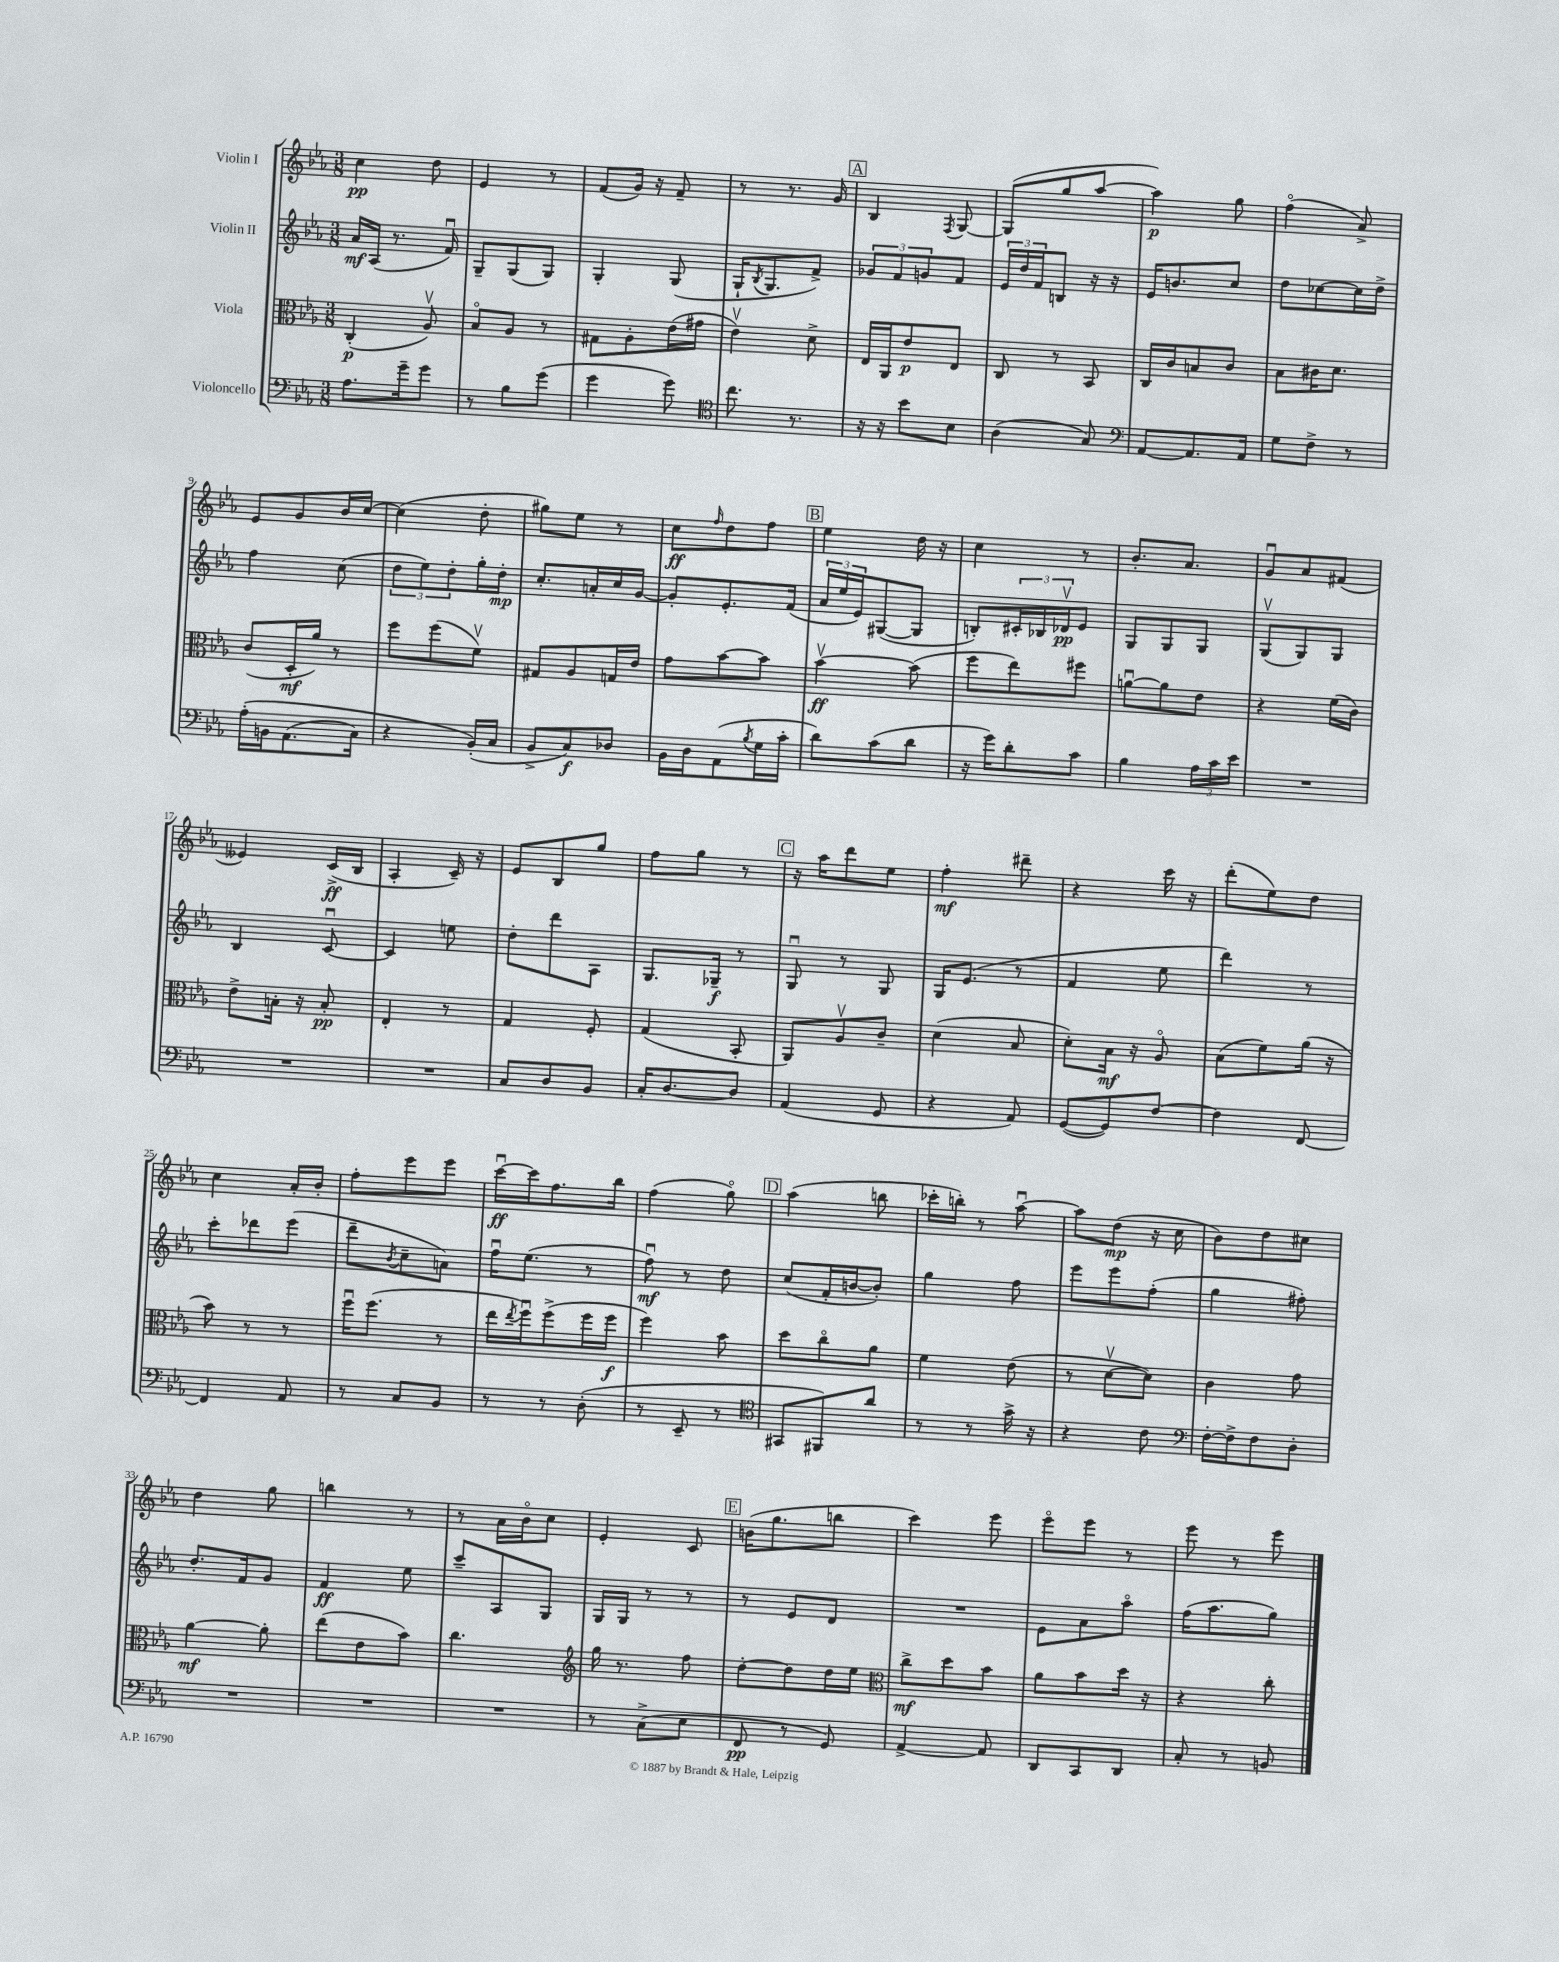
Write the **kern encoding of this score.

**kern	**kern	**kern	**kern
*staff4	*staff3	*staff2	*staff1
*clefF4	*clefC3	*clefG2	*clefG2
*k[b-e-a-]	*k[b-e-a-]	*k[b-e-a-]	*k[b-e-a-]
*M3/8	*M3/8	*M3/8	*M3/8
8.A-\L	(4C'/	16a-/LL	4cc\
.	.	(16A-/JJ	.
.	.	8.r	.
16g~\k	.	.	.
8g\J	8A-v/)	.	8dd\
.	.	16fu/)	.
=	=	=	=
8r	8B-o/L	8G~/L	4e-/
8B-\L	8A-/J	(8G/	.
(8g\J	8r	8G/J)	8r
=	=	=	=
4g\	8G#\L	4G'/	(8f/L
.	8A-'\	.	16g/Jk)
.	.	.	16r
8g\)	(16e-\L	(8G/	8f~/
.	16g#\JJ	.	.
=	=	=	=
*clefC4	*	*	*
8.cc\	4e-v\)	16G`/LK	8r
.	.	8qB-/	.
.	.	8.G/	.
.	.	.	8.r
8.r	.	.	.
.	8d^\	8f^/J)	.
.	.	.	16g/
=	=	=	=
16r	16E-/LL	12g-/L	4B-/
16r	16AA-/J	.	.
.	.	12f/	.
8b-\L	8e-/	.	.
.	.	12g/	.
.	.	.	8qF/
8B-\J	8E-/J	8f/J	[8G/
=	=	=	=
(4A-\	8C/	24e-/LL	(8G/]L
.	.	24dd/	.
.	.	24f/J	.
.	8r	8B/J	8gg/
8G/)	8BB-/	16r	[8aa-/J
.	.	16r	.
=	=	=	=
*clefF4	*	*	*
[8AA-/L	16C/LL	16e-/LK	4aa-\])
.	16c/J	8.b/	.
8.AA-/]	8B/	.	.
.	8c/J	8cc/J	8gg\
16AA-/Jk	.	.	.
=	=	=	=
8G\L	8B-\L	8dd\L	(4ffo\
8F^\J	16c#\K	[8cc-\	.
.	8.d\J	.	.
8r	.	16cc-\]L	8a-^/)
.	.	16dd^\JJ	.
=	=	=	=
&(16A-'\LL	(8c/L	4ff\	8e-/L
16BB\J	.	.	.
(8.AA-\	16D'/L	.	8g/
.	16a-/JJ)	.	.
.	8r	(8cc\	16b-/L
16C\Jk)	.	.	[16cc/JJ
=	=	=	=
4r	8ff\L	12dd\L	(4cc\]
.	.	12ee-\)	.
.	(8ff\	.	.
.	.	12dd'\	.
(16BB-'/LL&)	8fv\J)	16gg'\L	8dd'\
16C/JJ	.	16dd'\JJ	.
=	=	=	=
8BB-^/L	8G#/L	8.cc'/L	8gg#\L)
8C/)	8A-/	.	8ee-\J
.	.	16a'/L	.
8D-/J	16G/L	16cc/	8r
.	16e-/JJ	[16g/JJ	.
=	=	=	=
16BB-\LL	8g\L	8g'/]L	8cc\L
16D\J	.	.	.
.	.	.	16qqff/
(8AA-\	[8b-\	8.e-'/	8dd\
8qB-/	.	.	.
16G\L	8b-\]J	.	8ff\J
16c'\JJ	.	(16f/Jk	.
=	=	=	=
8d\L)	[4b-v\	24a-/LL	4ee-\
.	.	24ee-/	.
.	.	24e-/J)	.
(8c\	.	([8G#/	.
8d\J	(8b-\]	8G#/]J	16dd\
.	.	.	16r
=	=	=	=
16r	8ff\L	8B'/L)	4cc\
16g\LK)	.	.	.
8d'\	8ee-\)	24c#'/L	.
.	.	24B-/	.
.	.	24d-v/J	.
8c\J	8ff#\J	8e-/J	8r
=	=	=	=
4B-\	[8au\L	8G/L	8.b-'/L
.	8a\]	8G/	.
.	.	.	8.a-/J
24A-\LL	8e-\J	8G/J	.
24c\	.	.	.
24e-\JJ	.	.	.
=	=	=	=
4.r	4r	(8Gv/L	8gu/L
.	.	8G/)	8a-/
.	(16f\LL	8G/J	(8f#/J
.	16c\JJ)	.	.
=	=	=	=
4.r	8e-^\L	4B-/	4e--/)
.	16B'\Jk	.	.
.	16r	.	.
.	8B'/	[8cu/	(16c^/LL
.	.	.	16B-/JJ
=	=	=	=
4.r	4E-'/	4c/]	4A-'/
.	8r	8ee\	16c~/)
.	.	.	16r
=	=	=	=
8C/L	4G/	8dd'\L	8e-/L
8D/	.	8ddd\	8B-/
8BB-/J	8F'/	8A-\J	8gg/J
=	=	=	=
16C'/LK	(4G/	8.G/L	8ff\L
[8.D/	.	.	.
.	.	.	8gg\J
.	.	16G-~/Jk	.
8D/]J	8BB-'/	8r	8r
=	=	=	=
(4AA-/	8AA-/L)	8Gu/	16r
.	.	.	16aa-\LK
.	8A-v/	8r	8ddd\
8GG/	8c~/J	8G/	8ee-\J
=	=	=	=
4r	(4d\	16G/LK	4ff'\
.	.	(8.e-/J	.
8AA-/)	8B-/	8r	8ddd#~\
=	=	=	=
([8GG/L	8d'\L)	4f/	4r
8GG/])	16B-\Jk	.	.
.	16r	.	.
[8F/J	8A-o/	8ee-\	16ccc\
.	.	.	16r
=	=	=	=
4F\]	(8B-\L	4ddd\)	(8ddd'\L
.	8f\)	.	8ee-\)
[8FF/	(16a-\Jk	8r	8dd\J
.	16r	.	.
=	=	=	=
4FF/]	8b-\)	8ccc'\L	4cc\
.	8r	8ddd-\	.
8AA-/	8r	(8eee-\J	16a-'/LL
.	.	.	16b-'/JJ
=	=	=	=
8r	16ffu\LK	8ddd~\L	8ff'\L
.	(8.ff\J	.	.
.	.	8qb-/	.
8C/L	.	8cc~\	8eee-\
8BB-/J	8r	8a\J)	8eee-\J
=	=	=	=
8r	16ee-\LL	16ffu\LK	[16cccu\LL
.	8qee-/	.	.
.	16ffu\J)	(8.ee-\J	16ccc\]J
8r	(8ff^\	.	8.ff\
(8D'\	16ff\L	8r	.
.	16ff\JJ	.	16bb-\Jk
=	=	=	=
8r	4ff\)	8ffu\)	(4ff\
8EE-~/	.	8r	.
8r	8b-\	8dd\	8ggo\)
=	=	=	=
*clefC4	*	*	*
8GG#/L	8dd\L	(8cc/L	(4aa-\
8FF#/)	8cco\	16f'/L	.
.	.	[16b/J	.
8a-/J	8a-\J	8b'/]J)	8bb\
=	=	=	=
8r	4f\	4gg\	16ccc-'\LL
.	.	.	16bb'\JJ)
8r	.	.	8r
16g^\	(8e-\	8ff\	[8aa-u\
16r	.	.	.
=	=	=	=
4r	8r	8eee-\L	8aa-\]L
.	[8dv\L	8eee-\	(8dd\J
8c\	8d\]J)	(8ff'\J	16r
.	.	.	16cc\
=	=	=	=
*clefF4	*	*	*
[16F'\LL	4c\	4gg\	8b-\L)
16F^\]J	.	.	.
8F\	.	.	8dd\
8D'\J	8g\	8ff#'\)	8cc#\J
=	=	=	=
4.r	[4a-\	8.dd'/L	4dd\
.	.	16f/k	.
.	8a-'\]	8g/J	8gg\
=	=	=	=
4.r	(8ee-\L	4f/	4bb\
.	8e-\	.	.
.	8b-\J)	8ee-\	8r
=	=	=	=
4.r	4.cc\	8ccc~/L	8r
.	.	8A-/	16a-\LL
.	.	.	16b-o\J
.	.	8G/J	8cc\J
=	=	=	=
*	*clefG2	*	*
8r	16gg\	16G/LL	4e-'/
.	8.r	16G/JJ	.
(8C^\L	.	8r	.
8E-\J	8ff\	8r	8c/
=	=	=	=
8FF/	[8dd'\L	8r	(16b\LK
.	.	.	8.gg\
8r	8dd\]	8e-/L	.
8GG/)	16dd\L	8d/J	8bb\J
.	16ee-\JJ	.	.
=	=	=	=
*	*clefC3	*	*
[4AA-^/	8cc^\L	4.r	4ccc\)
.	8dd\	.	.
8AA-/]	8b-\J	.	8eee-\
=	=	=	=
8DD/L	8a-\L	8e-\L	8eee-o\L
8CC/	8b-\	8a-\	8eee-\J
8DD/J	16dd\Jk	8aa-o\J	8r
.	16r	.	.
=	=	=	=
8C'/	4r	(16ff\LK	8eee-\
.	.	8.aa-\	.
8r	.	.	8r
8BB/	8cc'\	8gg\J)	8eee-\
==	==	==	==
*-	*-	*-	*-
